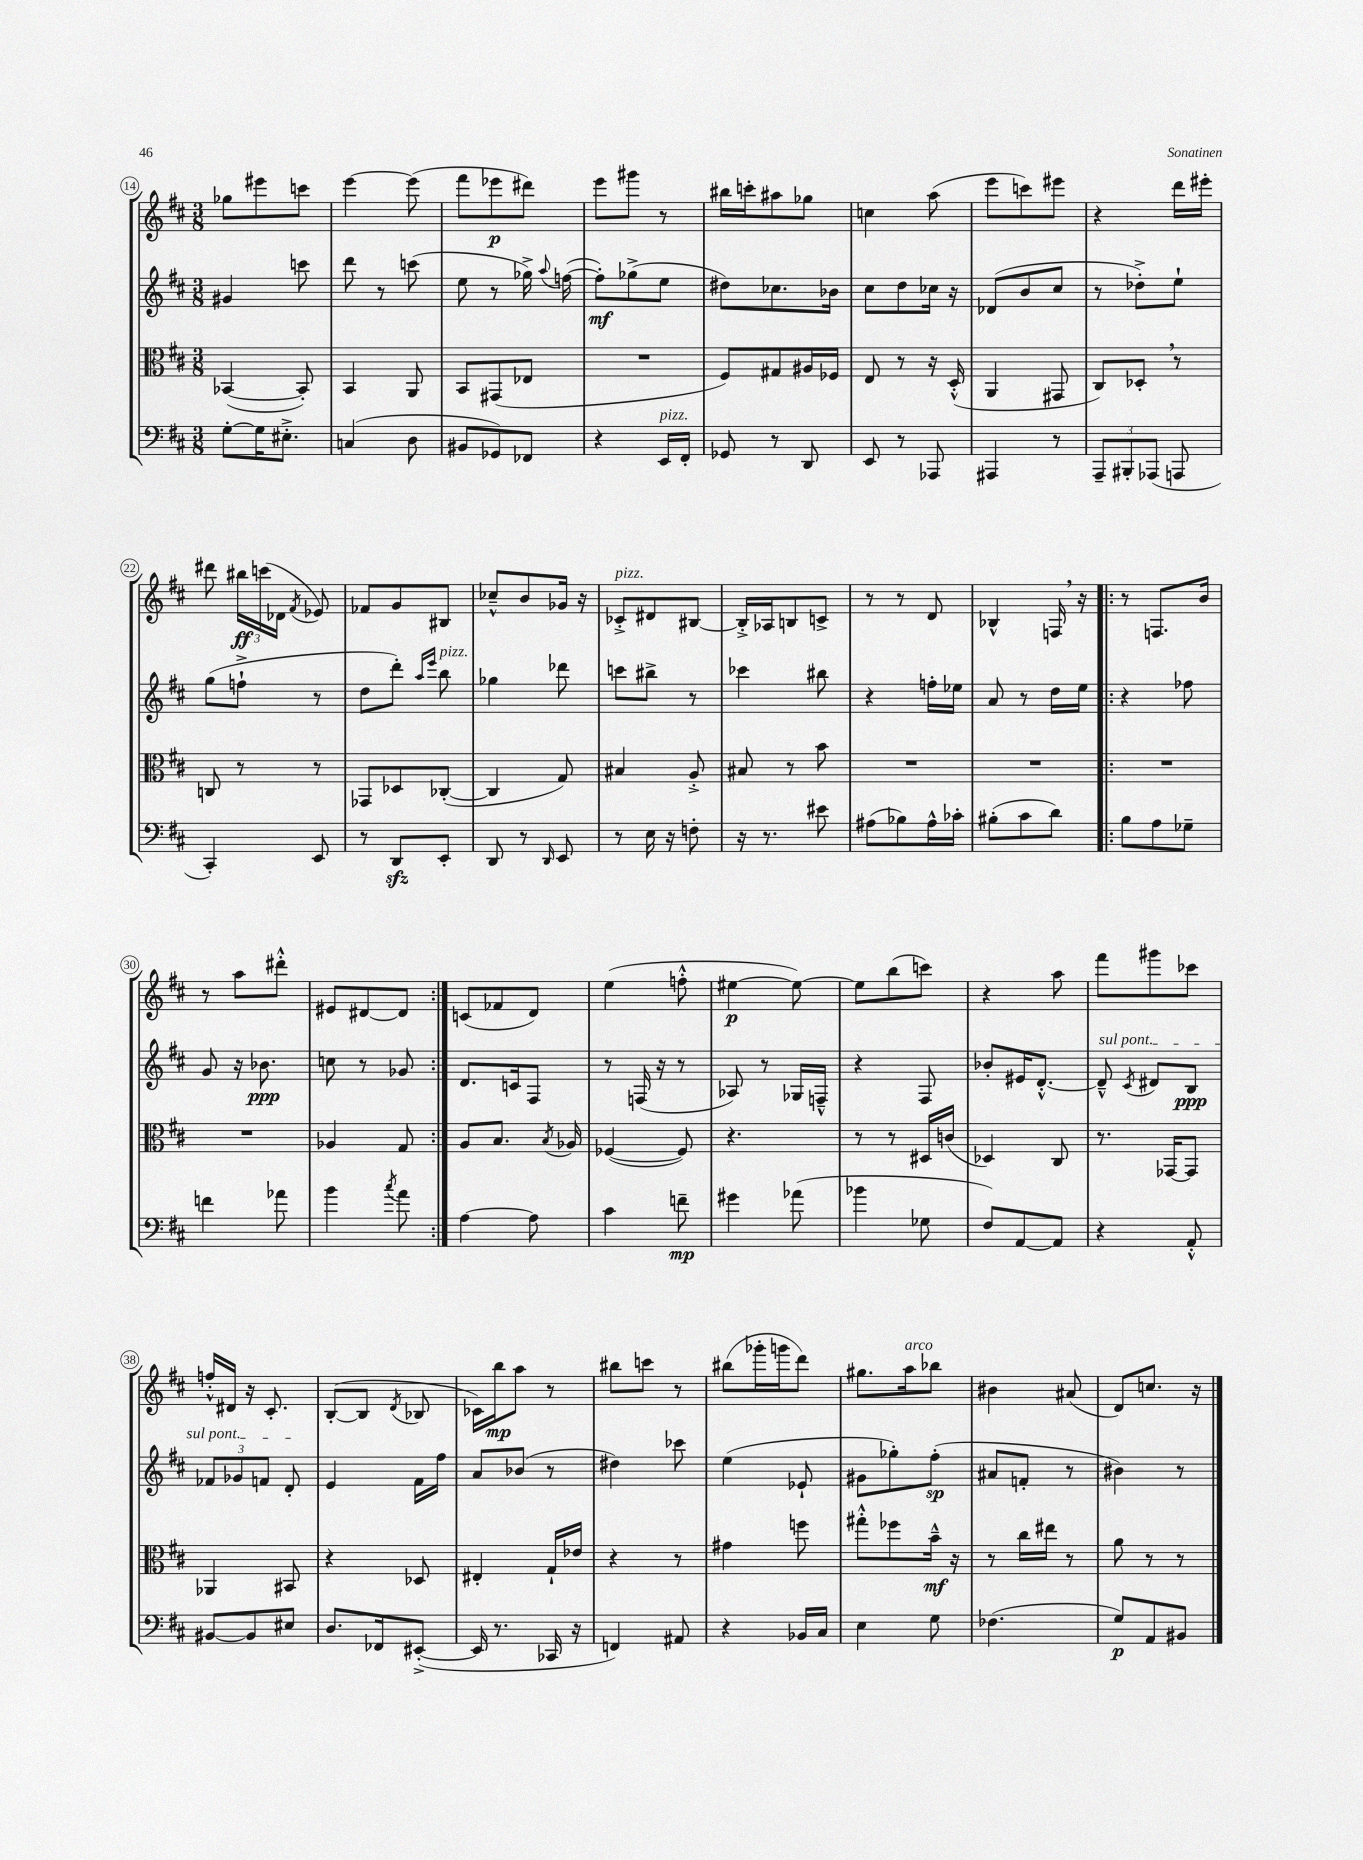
<<
\new StaffGroup <<
\new Staff = "s0" {
    \clef treble \key d \major \numericTimeSignature \time 3/8
    \autoBeamOff ges''8[ eis'''8 c'''8] |
    e'''4~ e'''8( |
    fis'''8[ ees'''8\p dis'''8]) |
    e'''8[ gis'''8] r8 |
    bis''16[ c'''16-. ais''8 ges''8] |
    c''4 a''8( |
    e'''8[ c'''8) eis'''8] |
    r4 d'''16[ eis'''16]-. |
    dis'''8 \tuplet 3/2 { bis''16[\ff c'''16( des'16] } \acciaccatura { fis'8 } ees'8) |
    fes'8[ g'8 bis8] |
    ces''8[---^ b'8 ges'16] r16 |
    ces'8[-.->^\markup { \italic "pizz." } dis'8 bis8]~ |
    bis16[-.-> aes16 b8 c'8]-> |
    r8 r8 d'8 |
    bes4-^ f16 \breathe r16 |
    \repeat volta 2 { r8 f8.[ b'16] |
    r8 a''8[ dis'''8]-.-^ |
    eis'8[ dis'8~ dis'8] | }
    c'8[( fes'8 d'8]) |
    e''4( f''8-.-^ |
    eis''4~\p eis''8~) |
    eis''8[ b''8( c'''8]) |
    r4 a''8 |
    fis'''8[ gis'''8 ces'''8] |
    f''16[-.-^ dis'16] r16 cis'8.-. |
    b8[~-.( b8] \acciaccatura { d'8 } bes8 |
    ces'16[) b''16\mp a''8] r8 |
    bis''8[ c'''8] r8 |
    bis''8[( ges'''16-. g'''16 d'''8]) |
    gis''8.[ a''16^\markup { \italic "arco" } bes''8] |
    bis'4 ais'8( |
    d'8[) c''8.] r16 \bar "|." |
}
\new Staff = "s1" {
    \clef treble \key d \major \numericTimeSignature \time 3/8
    \autoBeamOff gis'4 c'''8 |
    d'''8 r8 c'''8( |
    e''8 r8 ges''16->) \appoggiatura { a''8 } f''16~( |
    f''8[-.\mf) ges''8->( e''8] |
    dis''8[) ces''8. bes'16] |
    cis''8[ d''8 ces''16] r16 |
    des'8[( b'8 cis''8] |
    r8 des''8[-.->) e''8]-! |
    g''8[( f''8]-!-> r8 |
    d''8[ d'''8]-.) \grace { a''16[ e'''16] } b''8^\markup { \italic "pizz." } |
    ges''4 des'''8 |
    c'''8[ bis''8]-> r8 |
    ces'''4 bis''8 |
    r4 f''16[-. ees''16] |
    a'8 r8 d''16[ e''16] |
    \repeat volta 2 { r4 fes''8 |
    g'8 r16 bes'8.\ppp |
    c''8 r8 ges'8 | }
    d'8.[ c'16 fis8] |
    r8 f16( r16 r8 |
    aes8) r8 ges16[ f16]---^ |
    r4 fis8 |
    bes'8[-. eis'16 d'8.]~-.-^ |
    \once \override TextSpanner.bound-details.left.text = \markup { \italic "sul pont." } d'8---^\startTextSpan \acciaccatura { cis'8 } dis'8[ b8]\ppp |
    \tuplet 3/2 { fes'8[ ges'8 f'8] } d'8-.\stopTextSpan |
    e'4 fis'16[ fis''16] |
    a'8[ bes'8]( r8 |
    dis''4) ces'''8 |
    e''4( ees'8-! |
    gis'8[ ges''8-.) fis''8]-.\sp( |
    ais'8[ f'8]-. r8 |
    bis'4) r8 \bar "|." |
}
\new Staff = "s2" {
    \clef alto \key d \major \numericTimeSignature \time 3/8
    \autoBeamOff bes,4~( bes,8-.) |
    b,4 a,8 |
    b,8[ gis,8( ees8] |
    R4. |
    fis8[) gis8 ais16 fes16] |
    e8 r8 r16 d16-.-^( |
    a,4 gis,8 |
    cis8[) des8]-. \breathe r8 |
    c8 r8 r8 |
    ges,8[ des8 ces8]~-.( |
    ces4 g8) |
    bis4 a8-.-> |
    bis8 r8 b'8 |
    R4. |
    R4. |
    \repeat volta 2 { R4. |
    R4. |
    aes4 g8 | }
    a8[ b8.] \acciaccatura { b8 } aes16 |
    fes4~( fes8) |
    r4. |
    r8 r8 dis16[ c'16]( |
    des4) cis8 |
    r8. ges,16[~ ges,8] |
    aes,4 bis,8 |
    r4 des8 |
    eis4-. g16[-! ees'16] |
    r4 r8 |
    gis'4 f''8 |
    gis''8[-.-^ fes''8 b'16]---^\mf r16 |
    r8 cis''16[ eis''16] r8 |
    a'8 r8 r8 \bar "|." |
}
\new Staff = "s3" {
    \clef bass \key d \major \numericTimeSignature \time 3/8
    \autoBeamOff g8[~-. g16 eis8.]-.-> |
    c4( d8 |
    bis,8[ ges,8) fes,8] |
    r4 e,16[^\markup { \italic "pizz." } fis,16]-. |
    ges,8 r8 d,8 |
    e,8 r8 aes,,8 |
    ais,,4 r8 |
    \tuplet 3/2 { a,,8[-- bis,,8-. aes,,8]( } a,,8 |
    cis,4-.) e,8 |
    r8 d,8[\sfz e,8]-. |
    d,8 r8 \grace { d,16 } e,8 |
    r8 e16 r16 f8-. |
    r16 r8. eis'8 |
    ais8[( bes8) ais16-^ ces'16]-. |
    bis8[-.( cis'8 d'8]) |
    \repeat volta 2 { b8[ a8 ges8]-- |
    f'4 aes'8 |
    b'4 \acciaccatura { cis''8 } a'8 | }
    a4~ a8 |
    cis'4 f'8--\mp |
    gis'4 aes'8( |
    bes'4 ges8 |
    fis8[) a,8~ a,8] |
    r4 a,8-.-^ |
    bis,8[~ bis,8 eis8] |
    d8.[ fes,16 eis,8]~-.->( |
    eis,16 r8. ces,16 r16 |
    f,4) ais,8 |
    r4 bes,16[ cis16] |
    e4 g8 |
    fes4.( |
    g8[\p) a,8 bis,8] \bar "|." |
}
>>
>>
\layout { \context { \Score currentBarNumber = #14 \override BarNumber.stencil = #(make-stencil-circler 0.1 0.3 ly:text-interface::print) } }
